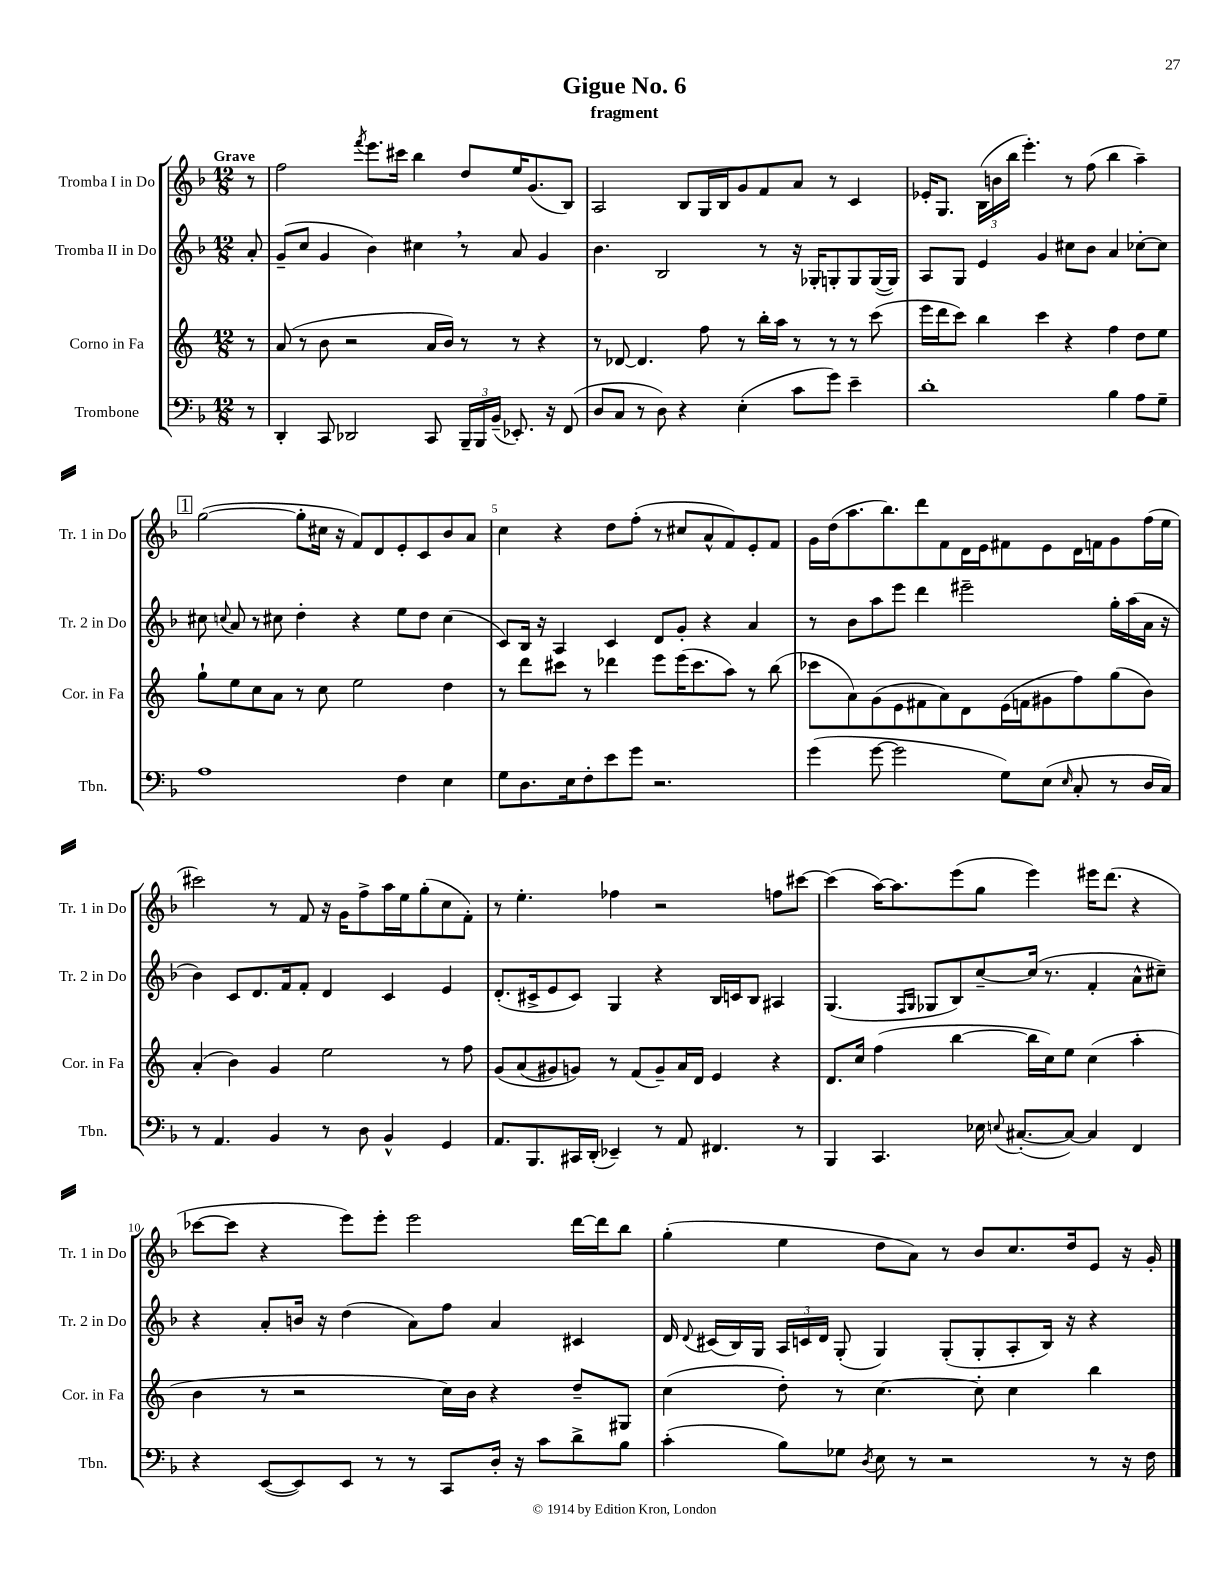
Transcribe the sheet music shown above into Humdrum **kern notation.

**kern	**kern	**kern	**kern
*part4	*part3	*part2	*part1
*staff4	*staff3	*staff2	*staff1
*I"Trombone	*I"Corno in Fa	*I"Tromba II in Do	*I"Tromba I in Do
*I'Tbn.	*I'Cor. in Fa	*I'Tr. 2 in Do	*I'Tr. 1 in Do
*clefF4	*clefG2	*clefG2	*clefG2
*k[b-]	*k[]	*k[b-]	*k[b-]
*M12/8	*M12/8	*M12/8	*M12/8
=	=	=	=
!	!	!	!LO:TX:a:B:t=Grave
8r	8r	8a'/	8r
=1	=1	=1	=1
4DD'/	(8a/	(8g~/L	2ff\
.	8r	8cc/J	.
8CC/	8b\	4g/	.
2DD-X/	2r	.	.
.	.	.	8qfff/
.	.	4b-\)	8.eee\L
.	.	.	16ccc#X\Jk
.	.	4cc#X,\	4bb-\
8CC/	16a/LL	.	.
.	16b/JJ)	.	.
24BBB-~/LL	8r	8r	8dd/L
24BBB-/	.	.	.
(24BB-~/JJ	.	.	.
8.EE-X'/)	8r	8a/	16ee/K
.	.	.	(8.g/
.	4r	4g/	.
16r	.	.	.
(8FF/	.	.	8B-/J)
=2	=2	=2	=2
8D/L	8r	4.b-\	2A/
8C/J	[8d-X/	.	.
8r	4.d-/]	.	.
8D\)	.	2B-/	.
4r	.	.	8B-/L
.	8ff\	.	16G/L
.	.	.	16B-/J
(4E'\	8r	.	8g/
.	16bb'\LL	8r	8f/
.	16aa\JJ	.	.
8c\L	8r	16r	8a/J
.	.	16G-X'/KL	.
8g\J)	8r	8Gn'/	8r
4e~\	8r	8G/	4c/
.	(8ccc\	([16G/L	.
.	.	16G/JJ])	.
=3	=3	=3	=3
1d'	16eee\LL	8A/L	16e-X'/KL
.	16ddd\J	.	8.G/J
.	8ccc\J)	8G/J	.
.	4bb\	4e/	(24B-\LL
.	.	.	24bn\
.	.	.	24bb-\JJ
.	.	.	4.eee'\)
.	4ccc\	4g/	.
.	4r	8cc#X\L	8r
.	.	8b-\J	(8ff\
4B-\	4ff\	4a/	4bb-\
8A\L	8dd\L	[8cc-X'\L	4aa~\)
8G~\J	8ee\J	8cc-\J]	.
!!LO:LB:g=z
!!LO:REH:place=s1:t=1
=4	=4	=4	=4
1A	8gg`\L	8cc#X\	([2gg\
.	.	8qqccn/	.
.	8ee\	8a/	.
.	8cc\	8r	.
.	8a\J	8cc#X\	.
.	8r	4dd'\	8gg'\L]
.	8cc\	.	16cc#X\Jk
.	.	.	16r
.	2ee\	4r	8f/L)
.	.	.	8d/
4F\	.	8ee\L	8e'/
.	.	8dd\J	8c/
4E\	4dd\	(4cc#\	8b-/
.	.	.	8a/J
=5	=5	=5	=5
8G\L	8r	8c/L)	4cc\
8.D\	8ddd\L	16B-/Jk	.
.	.	16r	.
.	8ccc#X\J	4A/	4r
16E\k	.	.	.
8F'\	8r	.	.
8e\	4ddd-X\	4c/	8dd\L
8g\J	.	.	(8ff'\J
2.r	8eee\L	8d/L	8r
.	(16eee\K	8g'/J	8cc#X/L
.	8.ccc#\	.	.
.	.	4r	8a^^/
.	8aa\J)	.	8f/)
.	8r	4a/	8e'/
.	(8bb\	.	8f/J
=6	=6	=6	=6
(4g\	8ccc-X\L	8r	16g\LL
.	.	.	(16dd\J
.	8a\)	8b-\L	8.aa\
[8g\	(8g\	8aa\	.
.	.	.	8.bb-\)
2g\]	8e\	8eee\J	.
.	8f#X\	4ddd\	8ddd\
.	8a\)	.	8f\
.	8d\	2eee#X~\	16d\L
.	.	.	16e\J
8G\L)	(16e\L	.	8f#X\
.	16fn\J	.	.
(8E\J	8g#X\	.	8e\
16qqE/	.	.	.
8C'/	8ff\)	.	16d\L
.	.	.	16fn\J
8r	(8gg\	16gg'\LL	8g\
.	.	(16aa\	.
16D/LL	8b\J)	16a\JJ	(16ff\L
16C/JJ)	.	16r	16ee\JJ
!!LO:LB:g=z
=7	=7	=7	=7
8r	(4a'/	4b-\)	2ccc#X\)
4.AA/	.	.	.
.	4b\)	8c/L	.
.	.	8.d/	.
4BB-/	4g/	.	8r
.	.	16f/k	.
.	.	8f'/J	8f/
8r	2ee\	4d/	16r
.	.	.	16g\KL
8D\	.	.	8ff^\
4BB-^^/	.	4c/	16aa\L
.	.	.	16ee\J
.	.	.	(8gg'\
4GG/	8r	4e/	8cc\
.	8ff\	.	8f'\J)
=8	=8	=8	=8
8.AA/L	(8g/L	(8.d'/L	8r
.	(8a/	.	4.ee'\
8.BBB-/	.	16c#X^/k	.
.	8g#X/)	8e/	.
16CC#X/L	8gn/J)	8c#/J)	.
(16DD'/JJ	.	.	.
4EE-X~/)	8r	4G/	4ff-X\
.	(8f/L	.	.
8r	8g~/)	4r	2r
8AA/	16a/L	.	.
.	16d/JJ	.	.
4.FF#X/	4e/	16B-/LL	.
.	.	16cn/J	.
.	.	8B-/J	.
.	4r	4A#X/	8ffn\L
8r	.	.	[8ccc#X\J
=9	=9	=9	=9
4BBB-/	8.d/L	(4.G/	(4ccc#\]
.	16cc/Jk	.	.
4.CC/	(4ff\	.	[16aa\KL)
.	.	.	8.aa\]
.	.	16qqF/LL	.
.	.	16qqG/JJ	.
.	.	8G-X/L	.
.	[4bb\	8B-/)	(8eee\
16E-X\	.	[8cc~/	8gg\J
8qqEn/	.	.	.
([8.C#X'/L	.	.	.
.	16bb\LL]	(16cc/Jk]	4eee\)
.	16cc\J)	8.r	.
8C#/J_)	8ee\J	.	.
4C#/]	(4cc\	4f'/	16eee#X\KL
.	.	.	(8.ddd\J
4FF/	4aa'\	8a^^\L	4r
.	.	8cc#X~\J)	.
!!LO:LB:g=z
=10	=10	=10	=10
4r	4b\	4r	[8ccc-X\L
.	.	.	8ccc-\J]
([8EE/L	8r	8a'/L	4r
8EE/])	2r	16bn/Jk	.
.	.	16r	.
8EE/J	.	(4dd\	8eee\L)
8r	.	.	8eee'\J
8r	.	8a\L)	2eee\
8CC/L	16cc\LL)	8ff\J	.
.	16b\JJ	.	.
16D'/Jk	4r	4a/	.
16r	.	.	.
8c\L	.	.	.
8d^\	8dd~/L	4c#X/	[16ddd\LL
.	.	.	16ddd\J]
8B-\J	8G#X/J	.	8bb-\J
=11	=11	=11	=11
(4c'\	(4cc\	16d/	(4gg'\
.	.	8qqd/	.
.	.	(16c#X/LL	.
.	.	16B-/)	.
.	.	16G/JJ	.
8B-\L)	8dd'\)	24A/LL	4ee\
.	.	24cn/	.
.	.	24d/JJ	.
8G-X\J	8r	(8G'/	.
8qD/	.	.	.
8E\	[4.cc\	4G/)	8dd\L
8r	.	.	8a\J)
2r	.	(8G'/L	8r
.	8cc'\]	8G'/	8b-/L
.	4cc\	8A'/	8.cc/
.	.	16B-/Jk)	.
.	.	16r	16dd/k
8r	4bb\	4r	8e/J
16r	.	.	16r
16F\	.	.	16g'/
==	==	==	==
*-	*-	*-	*-
